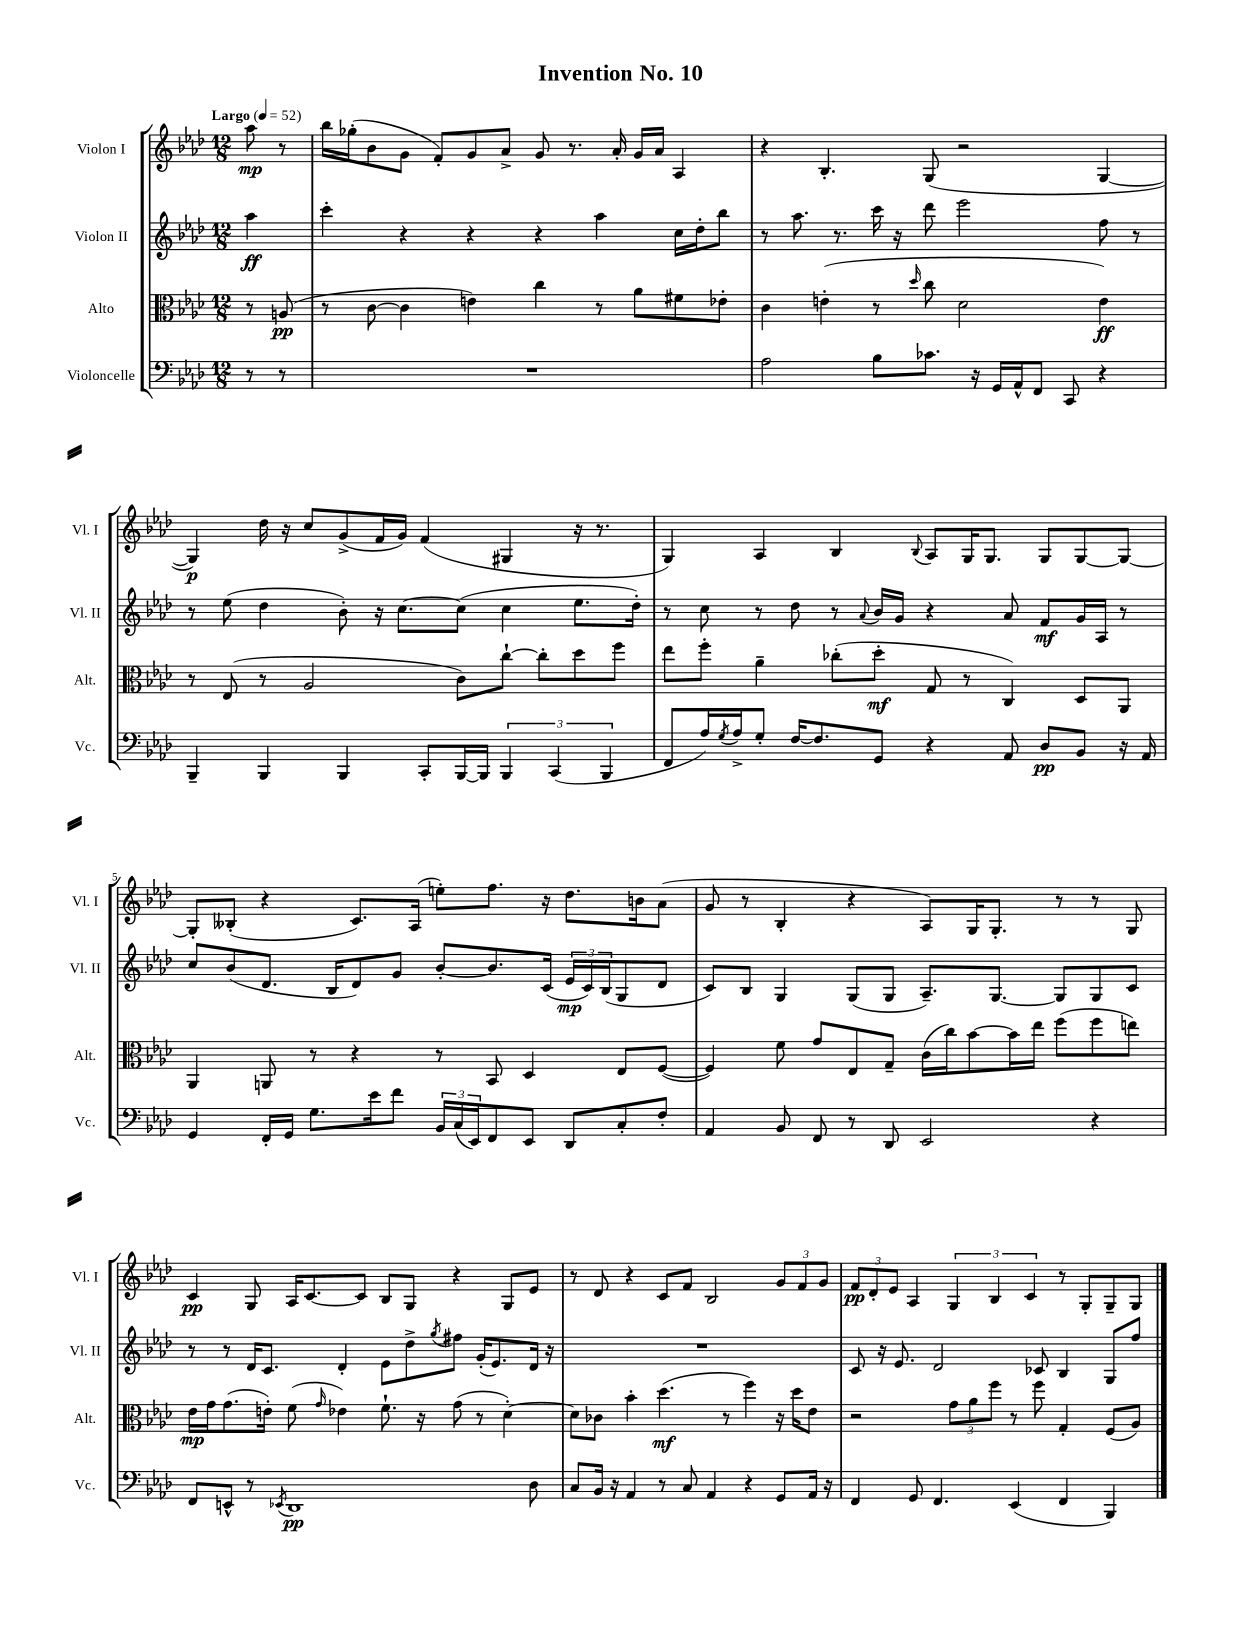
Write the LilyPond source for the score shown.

\header { title = "Invention No. 10" }
<<
\new StaffGroup <<
\new Staff = "s0" \with { instrumentName = "Violon I" shortInstrumentName = "Vl. I" } {
    \clef treble \key aes \major \numericTimeSignature \time 12/8 \partial 4 \tempo "Largo" 4 = 52
    aes''8\mp r8 |
    bes''16 ges''16-.( bes'8 g'8 f'8-.) g'8 aes'8-> g'8 r8. aes'16-. g'16 aes'16 aes4 |
    r4 bes4.-. g8( r2 g4~ |
    g4\p) des''16 r16 c''8 g'8->( f'16 g'16) f'4( gis4 r16 r8. |
    g4) aes4 bes4 \appoggiatura { bes8 } aes8 g16 g8. g8 g8~ g8~ |
    g8-. beses8-.( r4 c'8.) aes16( e''8-.) f''8. r16 des''8. b'16 aes'8( |
    g'8 r8 bes4-. r4 aes8) g16 g8.-. r8 r8 g8 |
    c'4\pp g8 aes16 c'8.~ c'8 bes8 g8 r4 g8 ees'8 |
    r8 des'8 r4 c'8 f'8 bes2 \tuplet 3/2 { g'8 f'8 g'8 } |
    \tuplet 3/2 { f'8\pp des'8-. ees'8 } aes4 \tuplet 3/2 { g4 bes4 c'4 } r8 g8-. g8-- g8 \bar "|." |
}
\new Staff = "s1" \with { instrumentName = "Violon II" shortInstrumentName = "Vl. II" } {
    \clef treble \key aes \major \numericTimeSignature \time 12/8 \partial 4
    aes''4\ff |
    c'''4-. r4 r4 r4 aes''4 c''16 des''16-. bes''8 |
    r8 aes''8. r8. c'''16 r16 des'''8 ees'''2 f''8 r8 |
    r8 ees''8( des''4 bes'8-.) r16 c''8.~ c''8( c''4 ees''8. des''16-.) |
    r8 c''8 r8 des''8 r8 \appoggiatura { aes'8 } bes'16 g'16 r4 aes'8 f'8\mf g'16 aes16 r8 |
    c''8 bes'8( des'8. bes16 des'8) g'8 bes'8~-. bes'8. c'16( \tuplet 3/2 { ees'16\mp c'16) bes16( } g8 des'8 |
    c'8) bes8 g4 g8( g8 aes8.--) g8.~ g8 g8 c'8 |
    r8 r8 des'16 c'8. des'4-. ees'8 des''8-> \acciaccatura { g''8 } fis''8 g'16-.( ees'8.) des'16 r16 |
    R1. |
    c'8 r16 ees'8. des'2 ces'8 bes4 g8 f''8 \bar "|." |
}
\new Staff = "s2" \with { instrumentName = "Alto" shortInstrumentName = "Alt." } {
    \clef alto \key aes \major \numericTimeSignature \time 12/8 \partial 4
    r8 a8\pp( |
    r8 c'8~ c'4 e'4) c''4 r8 aes'8 fis'8 ees'8-. |
    c'4 e'4-.( r8 \grace { des''16 } c''8 des'2 e'4\ff) |
    r8 ees8( r8 aes2 c'8) c''8~-! c''8-. des''8 f''8 |
    ees''8 f''8-. aes'4-- ces''8-.( des''8-.\mf g8 r8 c4) des8 aes,8 |
    aes,4 a,8 r8 r4 r8 bes,8 des4 ees8 f8~( |
    f4) f'8 g'8 ees8 g8-- c'16( c''16) bes'8~ bes'16 ees''16 f''8( f''8 e''8) |
    ees'16\mp g'16 g'8.( e'16-.) f'8( \grace { g'16 } ees'4) f'8.-! r16 g'8( r8 des'4~-.) |
    des'8 ces'8 bes'4-. des''4.\mf( r8 f''4) r16 des''16 ees'8 |
    r2 \tuplet 3/2 { g'8 aes'8 f''8 } r8 f''8 g4-. f8( aes8) \bar "|." |
}
\new Staff = "s3" \with { instrumentName = "Violoncelle" shortInstrumentName = "Vc." } {
    \clef bass \key aes \major \numericTimeSignature \time 12/8 \partial 4
    r8 r8 |
    R1. |
    aes2 bes8 ces'8. r16 g,16 aes,16-^ f,8 c,8 r4 |
    bes,,4-- bes,,4 bes,,4 c,8-. bes,,16~ bes,,16 \tuplet 3/2 { bes,,4 c,4( bes,,4 } |
    f,8 aes16) \acciaccatura { g8 } aes16-> g8-. f16~ f8. g,8 r4 aes,8 des8\pp bes,8 r16 aes,16 |
    g,4 f,16-. g,16 g8. ees'16 f'8 \tuplet 3/2 { bes,16 c16( ees,16) } f,8 ees,8 des,8 c8-. f8-. |
    aes,4 bes,8 f,8 r8 des,8 ees,2 r4 |
    f,8 e,8-^ r8 \acciaccatura { ees,8 } des,1\pp des8 |
    c8 bes,16 r16 aes,4 r8 c8 aes,4 r4 g,8 aes,16 r16 |
    f,4 g,8 f,4. ees,4( f,4 bes,,4) \bar "|." |
}
>>
>>
\layout { \context { \Score \override BarNumber.break-visibility = ##(#f #t #t) barNumberVisibility = #(every-nth-bar-number-visible 5) } }
